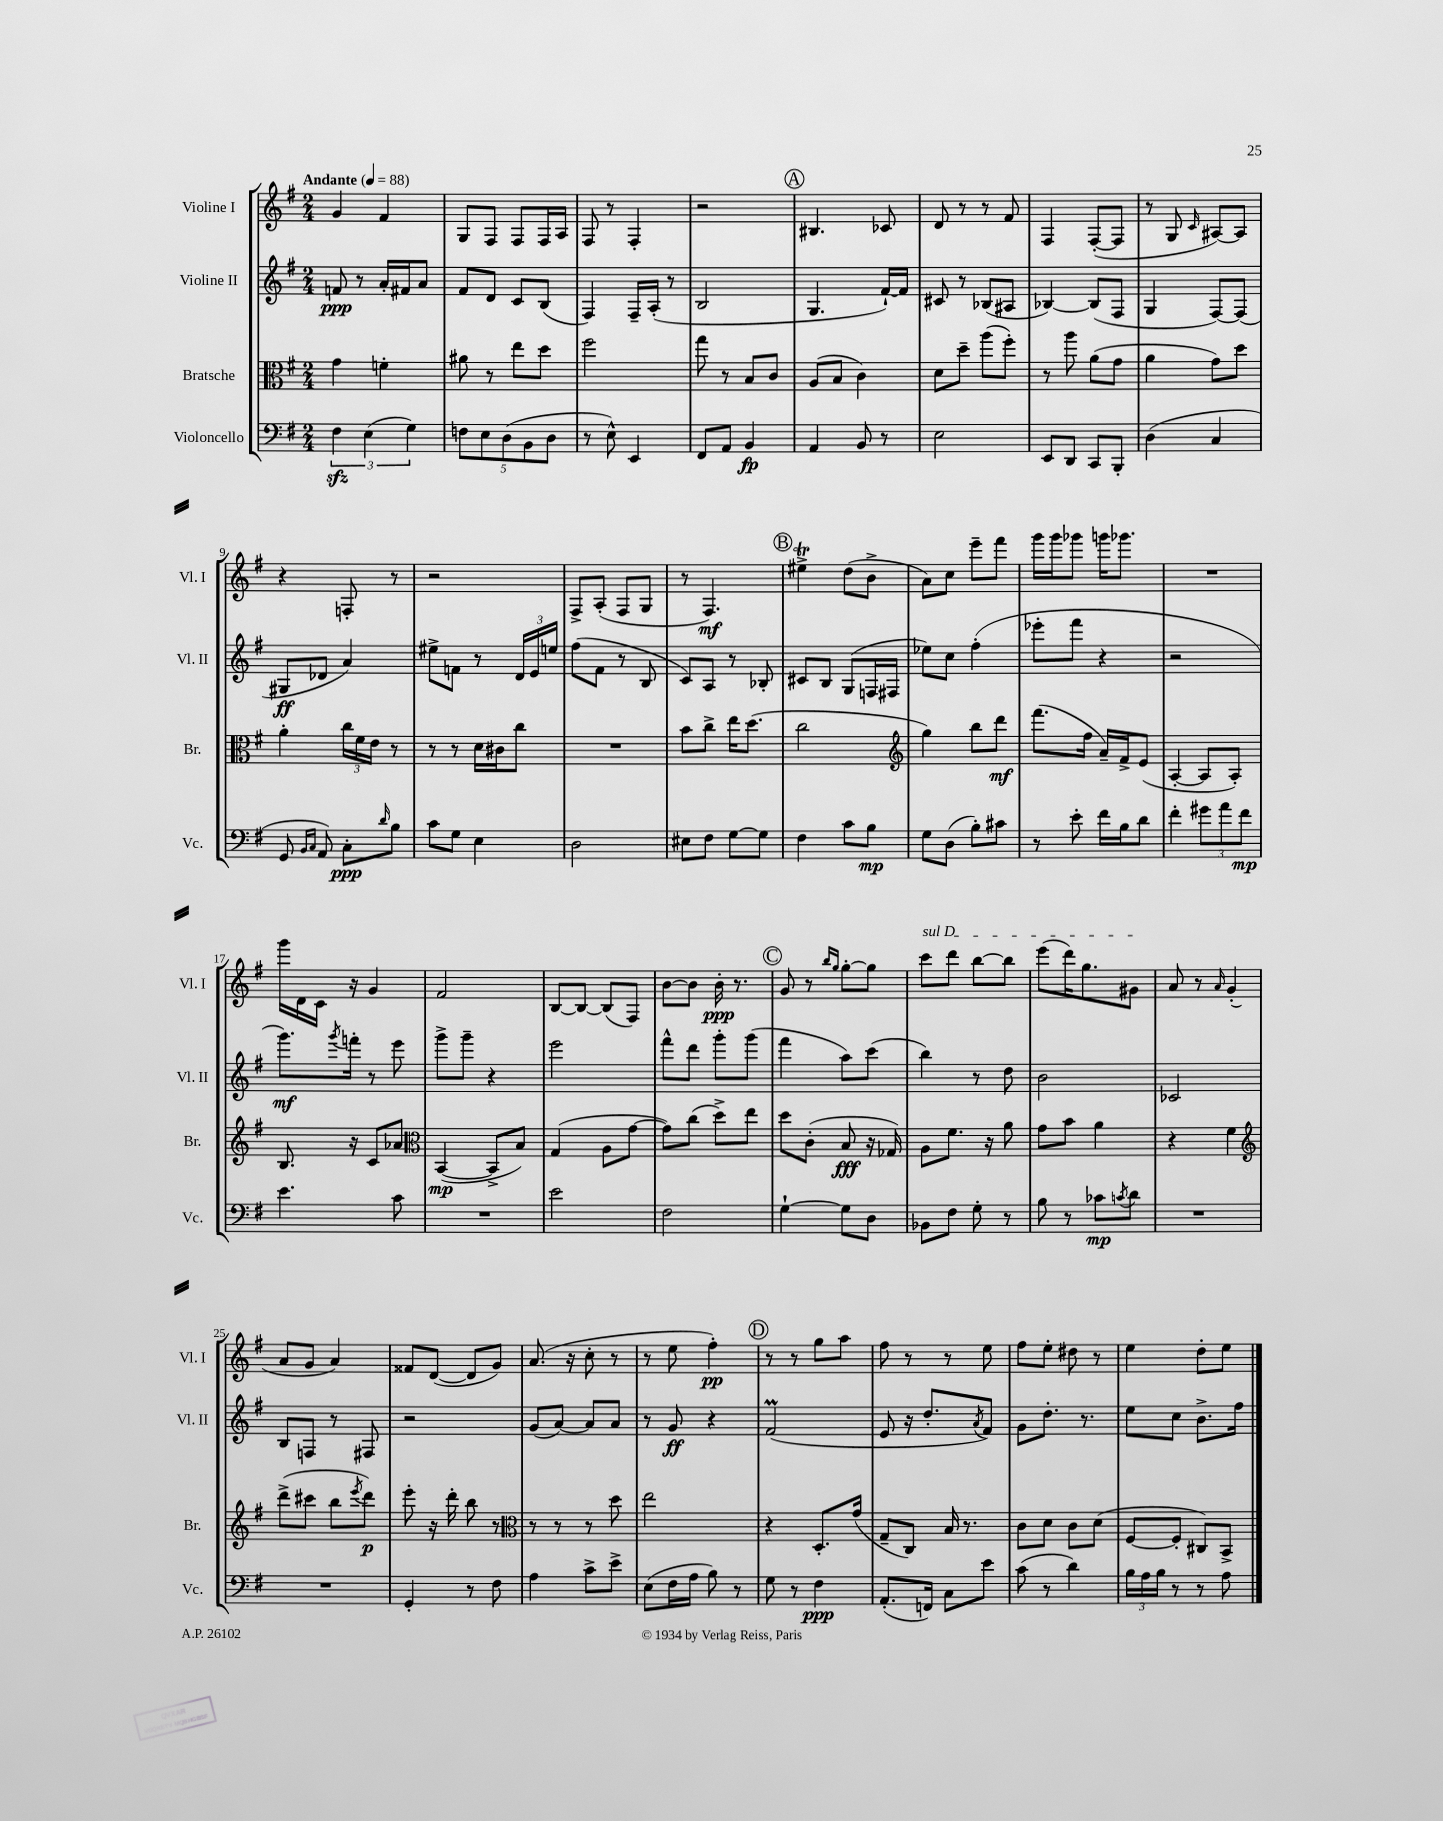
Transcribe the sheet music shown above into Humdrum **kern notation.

**kern	**dynam	**kern	**dynam	**kern	**dynam	**kern	**dynam
*part4	*part4	*part3	*part3	*part2	*part2	*part1	*part1
*staff4	*staff4	*staff3	*staff3	*staff2	*staff2	*staff1	*staff1
*I"Violoncello	*	*I"Bratsche	*	*I"Violine II	*	*I"Violine I	*
*I'Vc.	*	*I'Br.	*	*I'Vl. II	*	*I'Vl. I	*
*clefF4	*	*clefC3	*	*clefG2	*	*clefG2	*
*k[f#]	*	*k[f#]	*	*k[f#]	*	*k[f#]	*
*M2/4	*	*M2/4	*	*M2/4	*	*M2/4	*
*MM88	*	*MM88	*	*MM88	*	*MM88	*
=1	=1	=1	=1	=1	=1	=1	=1
!	!	!	!	!	!	!LO:TX:a:B:t=Andante	!
6F#zz\	.	4g\	.	8fn/	ppp	4g/	.
.	.	.	.	8r	.	.	.
(6E\	.	.	.	.	.	.	.
.	.	4fn'\	.	16a'/LL	.	4f#/	.
.	.	.	.	16f#X/J	.	.	.
6G\)	.	.	.	.	.	.	.
.	.	.	.	8a/J	.	.	.
=2	=2	=2	=2	=2	=2	=2	=2
10Fn\L	.	8a#X\	.	8f#/L	.	8G/L	.
10E\	.	.	.	.	.	.	.
.	.	8r	.	8d/J	.	8F#/J	.
(10D\	.	.	.	.	.	.	.
.	.	8ee\L	.	8c/L	.	8F#/L	.
10BB\	.	.	.	.	.	.	.
.	.	8dd\J	.	(8B/J	.	16F#/L	.
10D\J	.	.	.	.	.	.	.
.	.	.	.	.	.	16A/JJ	.
=3	=3	=3	=3	=3	=3	=3	=3
8r	.	2ff#\	.	4F#/)	.	8F#/	.
8E^^\)	.	.	.	.	.	8r	.
4EE/	.	.	.	16F#~/LL	.	4F#'/	.
.	.	.	.	(16A'/JJ	.	.	.
.	.	.	.	8r	.	.	.
=4	=4	=4	=4	=4	=4	=4	=4
8FF#/L	.	8gg\	.	2B/	.	2r	.
8AA/J	.	8r	.	.	.	.	.
4BB/	fp	8B/L	.	.	.	.	.
.	.	8c/J	.	.	.	.	.
!!LO:REH:place=s1:t=A
=5	=5	=5	=5	=5	=5	=5	=5
4AA/	.	(8A/L	.	4.G/	.	4.B#X/	.
.	.	8B/J	.	.	.	.	.
8BB/	.	4c\)	.	.	.	.	.
8r	.	.	.	[16f#`/LL)	.	8c-X/	.
.	.	.	.	16f#/JJ]	.	.	.
=6	=6	=6	=6	=6	=6	=6	=6
2E\	.	8d\L	.	8c#X/	.	8d/	.
.	.	8dd~\J	.	8r	.	8r	.
.	.	(8aa\L	.	(8B-X/L	.	8r	.
.	.	8ff#'\J)	.	8A#X/J	.	8f#/	.
=7	=7	=7	=7	=7	=7	=7	=7
8EE/L	.	8r	.	[4B-X/)	.	4F#/	.
8DD/J	.	8aa\	.	.	.	.	.
8CC/L	.	(8a\L	.	(8B-/L]	.	([8F#'/L	.
8BBB'/J	.	8g\J	.	8F#/J	.	8F#/J]	.
=8	=8	=8	=8	=8	=8	=8	=8
(4D\	.	4a\	.	4G/	.	8r	.
.	.	.	.	.	.	8G/	.
.	.	.	.	.	.	16qqc/	.
4C/	.	8g\L)	.	[8F#/L)	.	[8A#X/L)	.
.	.	8dd\J	.	(8F#/J]	.	8A#/J]	.
!!LO:LB:g=z
=9	=9	=9	=9	=9	=9	=9	=9
8GG/	.	4a'\	.	8G#X/L	ff	4r	.
16qqBB/LL	.	.	.	.	.	.	.
16qqC/JJ	.	.	.	.	.	.	.
8AA/)	.	.	.	8d-X/J	.	.	.
8C'\L	ppp	24cc\LL	.	4a/)	.	8Fn'/	.
.	.	24f#\	.	.	.	.	.
.	.	24e\JJ	.	.	.	.	.
16qqd/	.	.	.	.	.	.	.
8B\J	.	8r	.	.	.	8r	.
=10	=10	=10	=10	=10	=10	=10	=10
8c\L	.	8r	.	8ee#X^\L	.	2r	.
8G\J	.	8r	.	8fn\J	.	.	.
4E\	.	16d\LL	.	8r	.	.	.
.	.	16c#X\J	.	.	.	.	.
.	.	8cc\J	.	24d/LL	.	.	.
.	.	.	.	24e/	.	.	.
.	.	.	.	24een/JJ	.	.	.
=11	=11	=11	=11	=11	=11	=11	=11
2D\	.	2r	.	(8ff#\L	.	8F#^/L	.
.	.	.	.	8f#\J	.	(8A'/J	.
.	.	.	.	8r	.	8F#/L	.
.	.	.	.	8B/	.	8G/J	.
=12	=12	=12	=12	=12	=12	=12	=12
8E#X\L	.	8b\L	.	8c/L)	.	8r	.
8F#\J	.	8cc^\J	.	8A/J	.	4.F#/)	mf
[8G\L	.	16ee\KL	.	8r	.	.	.
.	.	(8.dd\J	.	.	.	.	.
8G\J]	.	.	.	8B-X'/	.	.	.
!!LO:REH:place=s1:t=B
=13	=13	=13	=13	=13	=13	=13	=13
4F#\	.	2cc\	.	8c#X/L	.	4ee#Xt^\	.
.	.	.	.	8B/J	.	.	.
8c\L	.	.	.	(8G/L	.	(8dd\L	.
8B\J	mp	.	.	16Fn/L	.	8b^\J	.
.	.	.	.	16F#X/JJ	.	.	.
=14	=14	=14	=14	=14	=14	=14	=14
*	*	*clefG2	*	*	*	*	*
8G\L	.	4gg\)	.	8ee-X\L)	.	8a\L)	.
(8D\J	.	.	.	8cc\J	.	8cc\J	.
8B'\L)	.	8bb\L	.	(4ff#'\	.	8eee~\L	.
8c#X\J	.	8ddd\J	mf	.	.	8fff#\J	.
=15	=15	=15	=15	=15	=15	=15	=15
8r	.	(8.fff#\L	.	8eee-X'\L	.	16ggg\LL	.
.	.	.	.	.	.	16ggg\J	.
8e'\	.	.	.	8fff#\J	.	8ggg-X\J	.
.	.	16ff#\Jk	.	.	.	.	.
16f#\LL	.	16a~/LL)	.	4r	.	16gggn\KL	.
16B\J	.	16f#^/J	.	.	.	8.ggg-X\J	.
8d\J	.	(8e/J	.	.	.	.	.
=16	=16	=16	=16	=16	=16	=16	=16
4f#'\	.	[4A'/	.	2r	.	2r	.
12g#X\L	.	8A/L]	.	.	.	.	.
12a\	.	.	.	.	.	.	.
.	.	8A'/J)	.	.	.	.	.
12f#\J	mp	.	.	.	.	.	.
!!LO:LB:g=z
=17	=17	=17	=17	=17	=17	=17	=17
4.e\	.	8.B/	.	8.ggg\L)	mf	16ggg\LL	.
.	.	.	.	.	.	16d\	.
.	.	.	.	.	.	16c\JJ	.
.	.	.	.	8qggg/	.	.	.
.	.	16r	.	16fffn'\Jk	.	16r	.
.	.	8c/L	.	8r	.	4g/	.
8c\	.	8a-X/J	.	8eee\	.	.	.
=18	=18	=18	=18	=18	=18	=18	=18
*	*	*clefC3	*	*	*	*	*
2r	.	([4BB/	mp	8ggg^\L	.	2f#/	.
.	.	.	.	8ggg~\J	.	.	.
.	.	8BB^/L]	.	4r	.	.	.
.	.	8B/J)	.	.	.	.	.
=19	=19	=19	=19	=19	=19	=19	=19
2e\	.	(4G/	.	2eee\	.	[8B/L	.
.	.	.	.	.	.	8B/J_	.
.	.	8A\L	.	.	.	(8B/L]	.
.	.	[8g\J	.	.	.	8F#/J)	.
=20	=20	=20	=20	=20	=20	=20	=20
2F#\	.	8g\L])	.	8fff#^^\L	.	[8b\L	.
.	.	(8cc\J	.	8ddd\J	.	8b\J]	.
.	.	8dd^\L)	.	8ggg'\L	.	16b'\	ppp
.	.	.	.	.	.	8.r	.
.	.	8ee\J	.	(8ggg\J	.	.	.
!!LO:REH:place=s1:t=C
=21	=21	=21	=21	=21	=21	=21	=21
[4G`\	.	8dd\L	.	4fff#\	.	8g/	.
.	.	(8c'\J	.	.	.	8r	.
.	.	.	.	.	.	16qqbb/LL	.
.	.	.	.	.	.	16qqgg/JJ	.
8G\L]	.	8B/	fff	8aa\L)	.	[8gg'\L	.
8D\J	.	16r	.	(8ccc\J	.	8gg\J]	.
.	.	16G-X/)	.	.	.	.	.
=22	=22	=22	=22	=22	=22	=22	=22
!	!	!	!	!	!	!LO:TX:a:i:t=sul D	!
8BB-X\L	.	8A\L	.	4bb\)	.	8ccc\L	.
8F#\J	.	8.f#\J	.	.	.	8ddd\J	.
8G'\	.	.	.	8r	.	[8bb\L	.
.	.	16r	.	.	.	.	.
8r	.	8a\	.	8dd\	.	8bb\J]	.
=23	=23	=23	=23	=23	=23	=23	=23
8B\	.	8g\L	.	2b\	.	(8eee\L	.
8r	.	8b\J	.	.	.	16ddd\K)	.
.	.	.	.	.	.	8.gg\	.
8c-X\L	mp	4a\	.	.	.	.	.
8qcn/	.	.	.	.	.	.	.
8d\J	.	.	.	.	.	8g#X\J	.
=24	=24	=24	=24	=24	=24	=24	=24
2r	.	4r	.	2c-X/	.	8a/	.
.	.	.	.	.	.	8r	.
.	.	.	.	.	.	16qqa/	.
.	.	4f#\	.	.	.	(4g'/	.
!!LO:LB:g=z
=25	=25	=25	=25	=25	=25	=25	=25
*	*	*clefG2	*	*	*	*	*
2r	.	(8ddd^\L	.	8B/L	.	8a/L	.
.	.	8ccc#X\J	.	8Fn/J	.	8g/J	.
.	.	8bb\L	.	8r	.	4a/)	.
.	.	8qeee/	.	.	.	.	.
.	.	8ddd\J)	p	8F#X/	.	.	.
=26	=26	=26	=26	=26	=26	=26	=26
4GG'/	.	8eee'\	.	2r	.	8f##X/L	.
.	.	16r	.	.	.	([8d/J	.
.	.	16ddd'\	.	.	.	.	.
8r	.	8bb\	.	.	.	8d/L]	.
8F#\	.	8r	.	.	.	8g/J)	.
=27	=27	=27	=27	=27	=27	=27	=27
*	*	*clefC3	*	*	*	*	*
4A\	.	8r	.	(8g/L	.	(8.a/	.
.	.	8r	.	[8a/J)	.	.	.
.	.	.	.	.	.	16r	.
8c^\L	.	8r	.	8a/L]	.	8cc'\	.
8e^\J	.	8dd\	.	8a/J	.	8r	.
=28	=28	=28	=28	=28	=28	=28	=28
(8E\L	.	2ee\	.	8r	.	8r	.
16F#\L	.	.	.	8g/	ff	8ee\	.
16A\JJ	.	.	.	.	.	.	.
8B\)	.	.	.	4r	.	4ff#'\)	pp
8r	.	.	.	.	.	.	.
!!LO:REH:place=s1:t=D
=29	=29	=29	=29	=29	=29	=29	=29
8G\	.	4r	.	(2f#m/	.	8r	.
8r	.	.	.	.	.	8r	.
4F#\	ppp	8.D'/L	.	.	.	8gg\L	.
.	.	.	.	.	.	8aa\J	.
.	.	(16g/Jk	.	.	.	.	.
=30	=30	=30	=30	=30	=30	=30	=30
(8.AA'/L	.	8G~/L	.	8e/	.	8ff#\	.
.	.	8C/J)	.	16r	.	8r	.
16FFn/Jk)	.	.	.	8.dd'/L	.	.	.
8C\L	.	16B/	.	.	.	8r	.
.	.	8.r	.	.	.	.	.
.	.	.	.	8qa/	.	.	.
8e\J	.	.	.	8f#/J)	.	8ee\	.
=31	=31	=31	=31	=31	=31	=31	=31
(8c\	.	8c\L	.	8g\L	.	8ff#\L	.
8r	.	8d\J	.	8.dd'\J	.	8ee'\J	.
4d\)	.	8c\L	.	.	.	8dd#X\	.
.	.	.	.	8.r	.	.	.
.	.	(8d\J	.	.	.	8r	.
=32	=32	=32	=32	=32	=32	=32	=32
24B\LL	.	[8F#/L	.	8ee\L	.	4ee\	.
24A\	.	.	.	.	.	.	.
24B\JJ	.	.	.	.	.	.	.
8r	.	8F#'/J]	.	8cc\J	.	.	.
8r	.	8C#X/L)	.	8.b^\L	.	8dd'\L	.
8A\	.	8BB^/J	.	.	.	8ee\J	.
.	.	.	.	16ff#\Jk	.	.	.
==	==	==	==	==	==	==	==
*-	*-	*-	*-	*-	*-	*-	*-
